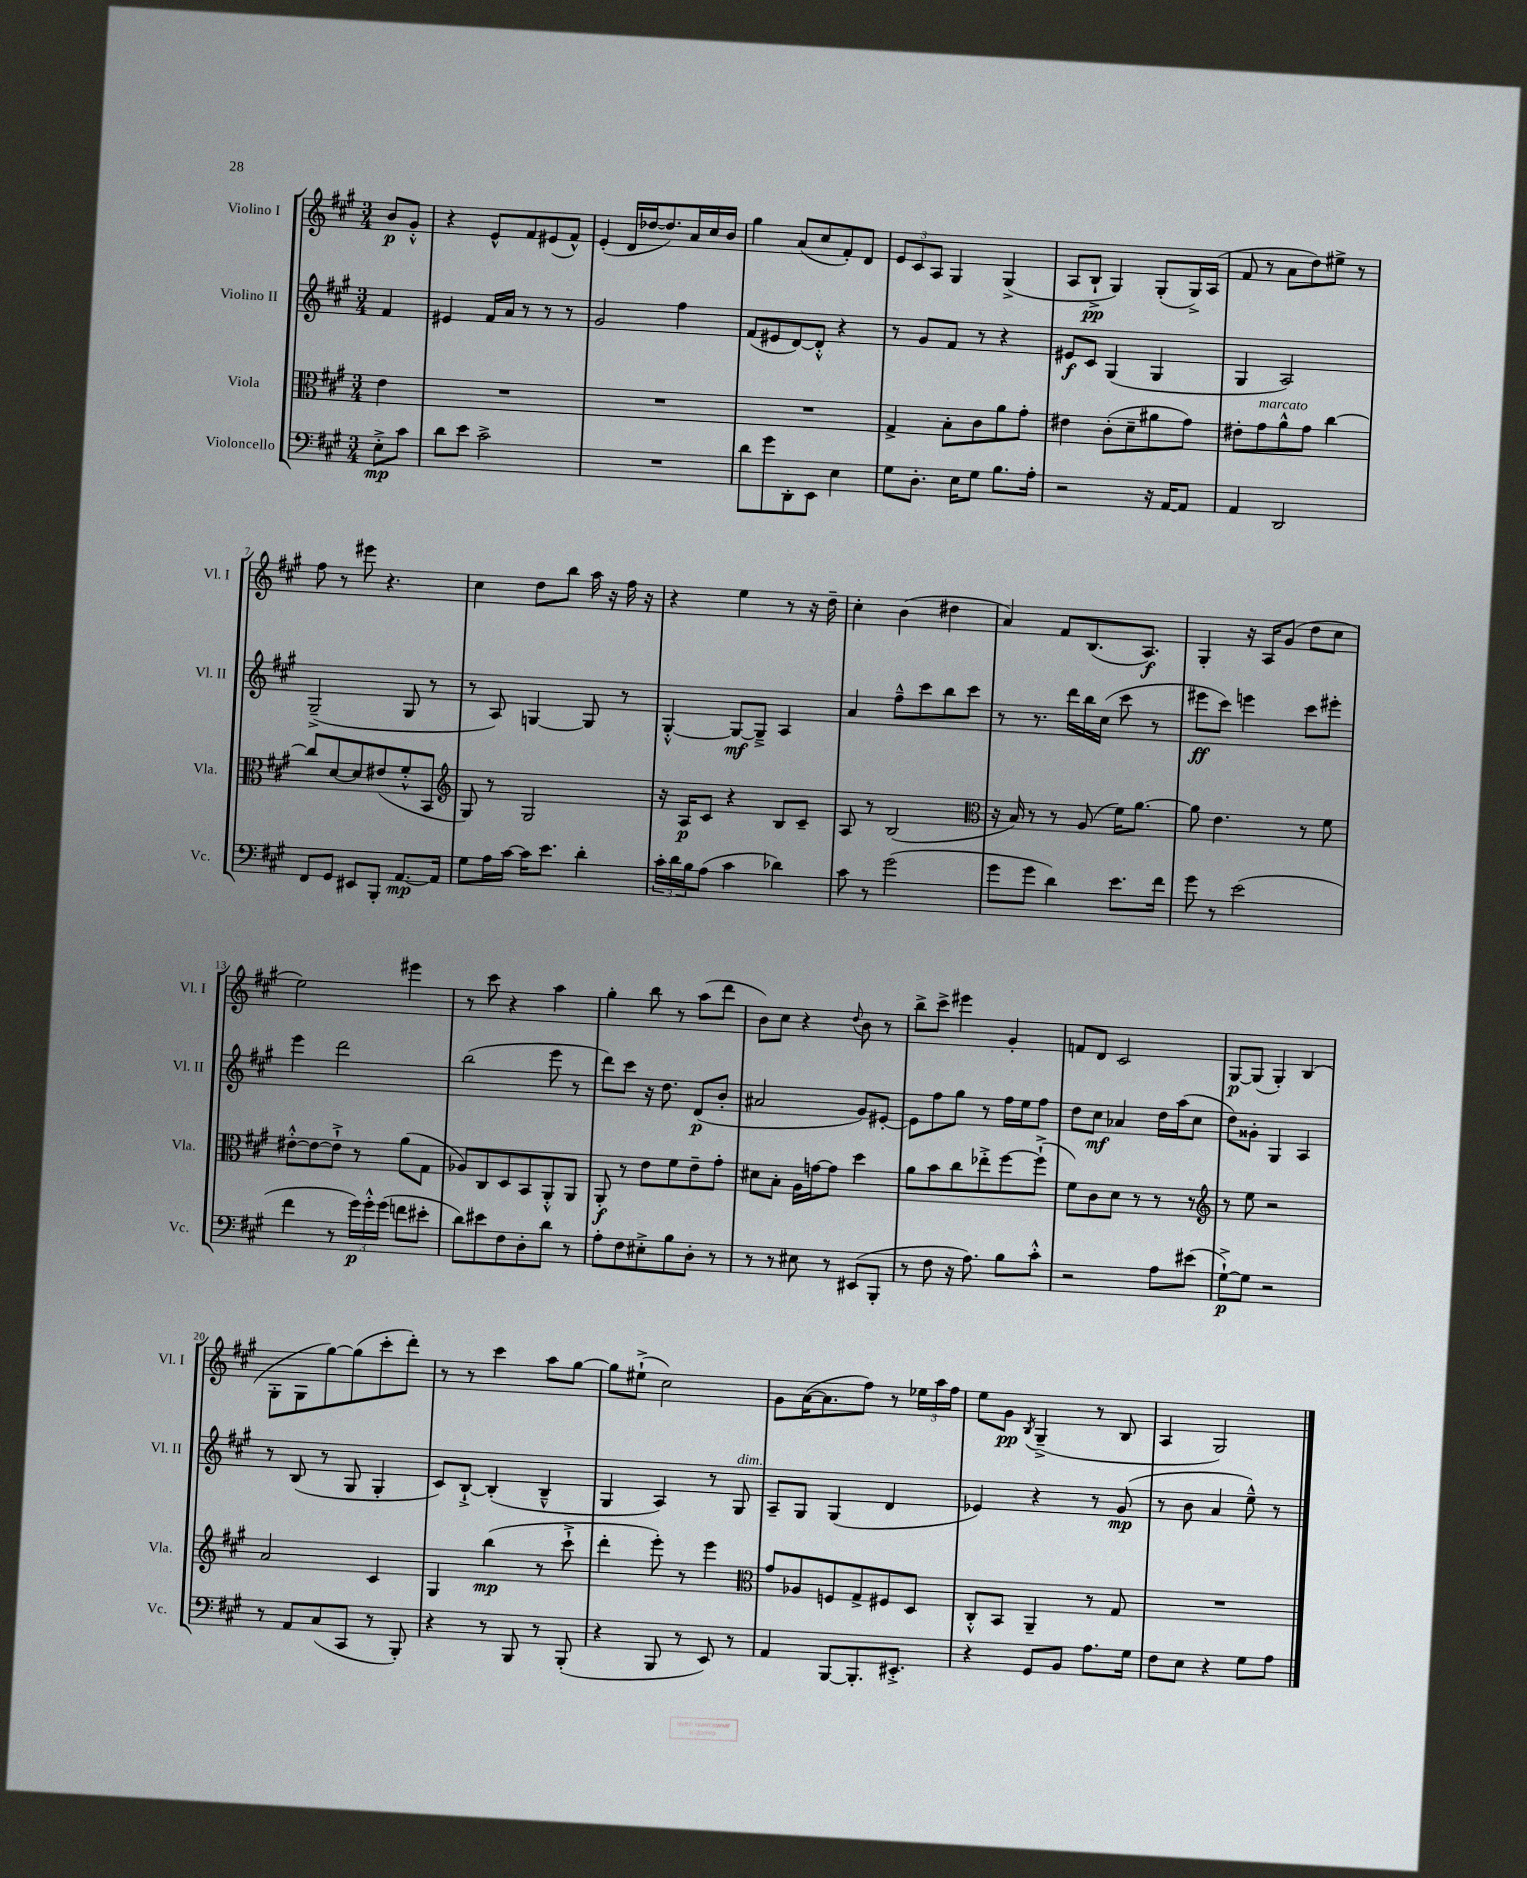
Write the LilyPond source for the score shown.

<<
\new StaffGroup <<
\new Staff = "s0" \with { instrumentName = "Violino I" shortInstrumentName = "Vl. I" } {
    \clef treble \key a \major \numericTimeSignature \time 3/4 \partial 4
    b'8\p gis'8-.-^ |
    r4 e'8-^ fis'8 eis'8( fis'8-^) |
    e'4-.( d'16 des''16~ des''8.) a'16 cis''16 b'16 |
    gis''4 a'8( cis''8 fis'8-.) d'8 |
    \tuplet 3/2 { e'8 cis'8 a8 } gis4 gis4->( |
    a8 b8-!->\pp gis4) gis8-.( gis16->) a16( |
    fis'8 r8 a'8 d''8) eis''8-> r8 |
    fis''8 r8 eis'''8 r4. |
    cis''4 d''8 b''8 a''16 r16 fis''16 r16 |
    r4 e''4 r8 r16 d''16-- |
    cis''4-. b'4( dis''4 |
    a'4) fis'8 b8.( a8.\f) |
    gis4-. r16 a16 gis'8( d''8 cis''8 |
    e''2) eis'''4 |
    r8 cis'''8 r4 a''4 |
    gis''4-. b''8 r8 a''8( d'''8 |
    b'8) cis''8 r4 \appoggiatura { d''8 } b'8 r8 |
    b''8-> cis'''8-> eis'''4 gis'4-. |
    f'8 d'8 cis'2 |
    gis8~\p gis8( gis4-.) b4( |
    gis8-. gis8 gis''8~) gis''8( cis'''8-. d'''8-.) |
    r8 r8 cis'''4 a''8 gis''8~ |
    gis''8 eis''8-!->( cis''2) |
    gis'8 a'16~( a'8. fis''8) r8 \tuplet 3/2 { ees''16 a''16 fis''16 } |
    e''8 gis'8\pp \acciaccatura { b8 } gis4--->( r8 b8 |
    a4 gis2) \bar "|." |
}
\new Staff = "s1" \with { instrumentName = "Violino II" shortInstrumentName = "Vl. II" } {
    \clef treble \key a \major \numericTimeSignature \time 3/4 \partial 4
    fis'4 |
    eis'4 fis'16 a'16 r8 r8 r8 |
    gis'2 fis''4 |
    fis'8( eis'8 d'8~) d'8-.-^ r4 |
    r8 gis'8 fis'8 r8 r4 |
    eis'8\f cis'8 gis4( gis4 |
    gis4 a2) |
    gis2--->( gis8 r8 |
    r8 a8) g4~ g8 r8 |
    gis4~-.-^ gis8~\mf gis8---> a4 |
    a'4 fis''8---^ cis'''8 b''8 cis'''8 |
    r8 r8. d'''16 b''16 cis''16( cis'''8 r8 |
    eis'''8\ff cis'''8) e'''4 cis'''8 eis'''8-. |
    e'''4 d'''2 |
    b''2( e'''8 r8 |
    d'''8) cis'''8 r16 d''8. d'8\p( b'8-. |
    ais'2 gis'8) eis'8~-. |
    eis'8 fis''8 gis''8 r8 fis''16 e''16 fis''8 |
    d''8 cis''8\mf aes'4 d''16 a''16( cis''8 |
    d''8) gisis'8-. gis4 a4 |
    r8 b8( r8 gis8 gis4-. |
    cis'8) b8~-!-> b4-.( b4---^ |
    gis4 a4) r8 gis8^\markup { \italic "dim." } |
    a8-- gis8 gis4( d'4 |
    ees'4) r4 r8 gis'8\mp( |
    r8 b'8 a'4 e''8---^) r8 \bar "|." |
}
\new Staff = "s2" \with { instrumentName = "Viola" shortInstrumentName = "Vla." } {
    \clef alto \key a \major \numericTimeSignature \time 3/4 \partial 4
    e'4 |
    R2. |
    R2. |
    R2. |
    gis4-> b8-. cis'8 a'8 gis'8-. |
    eis'4 cis'8-.( d'8-- ais'8 gis'8) |
    eis'8-. gis'8^\markup { \italic "marcato" } a'8-^ gis'8 cis''4~ |
    cis''8 d'8~ d'8 eis'8( fis'8-.-^ b,8 |
    \clef treble gis8) r8 gis2 |
    r16 a16\p cis'8 r4 b8 cis'8-- |
    a8 r8 b2( |
    \clef alto r16 b16) r8 r8 a8( fis'16) a'8.~ |
    a'8 e'4. r8 fis'8 |
    eis'8~-.-^ eis'8~ eis'8-!-> r8 a'8( gis8 |
    aes8) cis8 d8 b,8 a,8-.-^ a,8 |
    a,8-.\f r8 e'8 fis'8 e'8-- gis'8-. |
    dis'8 b8-. a16 g'16~ g'8 d''4 |
    a'8 b'8 cis''8 ees''8-.-> fis''8~ fis''8-!->( |
    fis'8) cis'8 d'8 r8 r8 r8 |
    \clef treble r8 e''8 r2 |
    a'2 cis'4 |
    gis4 b''4\mp( r8 cis'''8-!-> |
    d'''4-. e'''8-.) r8 e'''4 |
    \clef alto gis'8 aes8 f8 gis8-> fis8 d8 |
    cis8-.-^ b,8 a,4-- r8 gis8 |
    R2. \bar "|." |
}
\new Staff = "s3" \with { instrumentName = "Violoncello" shortInstrumentName = "Vc." } {
    \clef bass \key a \major \numericTimeSignature \time 3/4 \partial 4
    e8-.->\mp cis'8 |
    d'8 e'8 cis'2-> |
    R2. |
    d'8 gis'8 d,8-. e,8 e4 |
    gis8 d8.-. e16 gis8 b8. a16-. |
    r2 r16 a,16~ a,8 |
    a,4 d,2 |
    fis,8 gis,8 eis,8 b,,8-. a,8.~\mp a,16 |
    gis8 a16 cis'16~ cis'16 e'8. d'4-. |
    \tuplet 3/2 { cis'16-. d'16 b16 } a8( cis'4 des'4) |
    cis'8 r8 gis'2( |
    gis'8 gis'8 d'4) e'8. fis'16 |
    gis'8 r8 e'2( |
    fis'4 r8 \tuplet 3/2 { gis'16\p) gis'16-.-^ gis'16( } f'8 eis'8-. |
    d'8) eis'8 fis8 d8-. d'8 r8 |
    a8-. fis8 eis8-.-> b8 d8-. r8 |
    r8 r8 eis8 r8 eis,8( b,,8-. |
    r8 fis8 r16 a8.) b8 cis'8-.-^ |
    r2 a8 eis'8( |
    gis8~-!->\p) gis8 r2 |
    r8 a,8 cis8( cis,8 r8 b,,8-.) |
    r4 r8 b,,8 r8 b,,8-.( |
    r4 b,,8 r8 e,8) r8 |
    a,4 b,,8~ b,,8.-. eis,8.-.-> |
    r4 gis,8 b,8 a8. gis16 |
    fis8 e8 r4 gis8 a8 \bar "|." |
}
>>
>>
